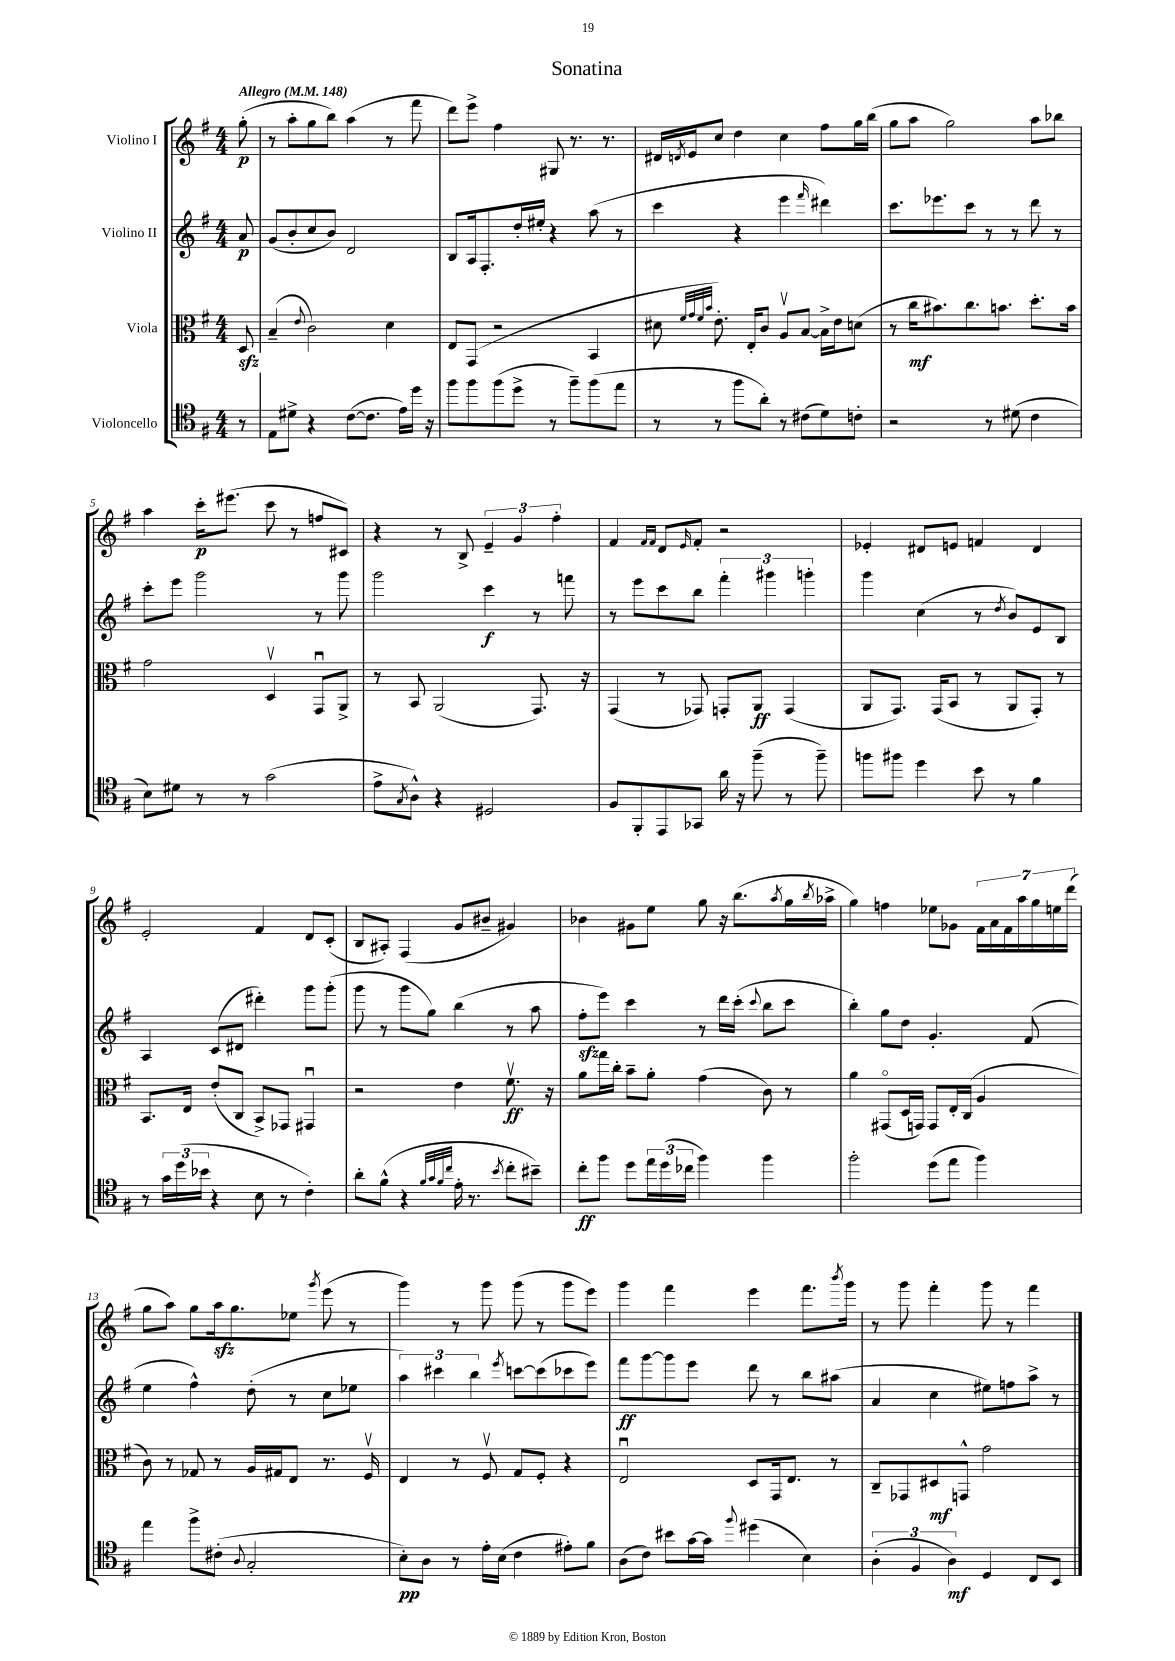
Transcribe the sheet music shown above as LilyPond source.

\header { title = "Sonatina" }
<<
\new StaffGroup <<
\new Staff = "s0" \with { instrumentName = "Violino I" } {
    \clef treble \key g \major \numericTimeSignature \time 4/4 \partial 8 \tempo "Allegro" 4 = 148
    g''8-.\p( |
    r8 a''8-. g''8 b''8) a''4( r8 fis'''8 |
    d'''8) e'''8-> fis''4 gis8 r8. r8. |
    dis'16 \acciaccatura { d'8 } e'16 c''8 d''4 c''4 fis''8 g''16 b''16( |
    g''8 a''8 g''2) a''8 bes''8 |
    a''4 c'''16-.\p eis'''8.( c'''8 r8 f''8 cis'8) |
    r4 r8 b8-> \tuplet 3/2 { e'4-- g'4 fis''4-. } |
    fis'4 \grace { fis'16 fis'16 } d'8 \grace { e'16 } fis'8-. r2 |
    ees'4-. dis'8 e'8 f'4 dis'4 |
    e'2-. fis'4 d'8 c'8-.( |
    b8 ais8-.) fis4( g'8 bis'8-- gis'4) |
    bes'4 gis'8 e''8 g''8 r16 b''8.( \acciaccatura { a''8 } g''16 \acciaccatura { b''8 } aes''16-> |
    g''4) f''4 ees''8 ges'8 \tuplet 7/4 { fis'16 a'16 fis'16 a''16 g''16 e''16 d'''16( } |
    g''8 a''8) g''8 a''16\sfz g''8. ees''8 \acciaccatura { g'''8 } e'''8( r8 |
    g'''4) r8 g'''8 g'''8( r8 g'''8 e'''8) |
    g'''4 fis'''4 e'''4 fis'''8. \acciaccatura { b'''8 } g'''16 |
    r8 g'''8 fis'''4-. g'''8 r8 fis'''4 \bar "|." |
}
\new Staff = "s1" \with { instrumentName = "Violino II" } {
    \clef treble \key g \major \numericTimeSignature \time 4/4 \partial 8
    a'8\p |
    g'8( b'8-. c''8 b'8) d'2 |
    b8 a16 fis8.-. d''16-. eis''16-. r4 a''8( r8 |
    c'''4 r4 e'''4 \grace { fis'''16 } dis'''4) |
    c'''8. ees'''8. c'''8 r8 r8 d'''8 r8 |
    c'''8-. e'''8 g'''2 r8 g'''8 |
    g'''2 c'''4\f r8 f'''8 |
    r8 e'''8 c'''8 b''8 \tuplet 3/2 { fis'''4-. gis'''4 g'''4-. } |
    g'''4 c''4( r8 \acciaccatura { d''8 } b'8) e'8 b8 |
    a4 c'8( dis'8 dis'''4-.) g'''8 g'''8-.( |
    g'''8 r8 g'''8 g''8) b''4( r8 a''8 |
    fis''8-.\sfz e'''8) c'''4 r8 d'''16 c'''16-.( \appoggiatura { c'''8 } b''8 c'''8 |
    b''4-.) g''8 d''8 g'4.-. fis'8( |
    e''4 fis''4-^) d''8-.( r8 c''8 ees''8 |
    \tuplet 3/2 { a''4) cis'''4 b''4 } \acciaccatura { e'''8 } c'''8~ c'''8( ces'''8 e'''8) |
    fis'''8\ff g'''8~ g'''8 e'''8 d'''8 r8 b''8 ais''8( |
    a'4 c''4 eis''8) f''8 a''8-> r8 \bar "|." |
}
\new Staff = "s2" \with { instrumentName = "Viola" } {
    \clef alto \key g \major \numericTimeSignature \time 4/4 \partial 8
    d8\sfz |
    b4--( \appoggiatura { e'8 } c'2) d'4 |
    e8 g,8( r2 b,4 |
    dis'8 \grace { fis'32 g'32 fis'32 b'32 } e'8.-.) e16-. c'8 a8\upbow b8~ b16-> e'16 d'8( |
    r8 c''16\mf bis'8.) c''8. b'8. d''8.-. b'16 |
    g'2 d4\upbow g,8\downbow a,8-> |
    r8 b,8 a,2( g,8.) r16 |
    g,4( r8 ges,8) g,8-. a,8\ff g,4( |
    a,8 g,8.) g,16( b,8 r8 a,8 g,8-.) r8 |
    b,8. e16 e'8-.( c8 b,8->) ges,8 gis,4\downbow |
    r2 e'4 fis'8.\upbow\ff r16 |
    a'8 g''16 c''16-. b'8-- a'8-. g'4( c'8) r8 |
    a'4 gis,8\flageolet( d16 g,16) g,8 e16-. c16( a4 |
    c'8) r8 ges8 r8 a16 gis16 e8 r8. fis16\upbow |
    e4 r8 fis8\upbow g8 fis8-. r4 |
    e2\downbow d8 g,16 e8. r8 |
    c8-- ges,8 dis8\mf g,8-^ g'2 \bar "|." |
}
\new Staff = "s3" \with { instrumentName = "Violoncello" } {
    \clef tenor \key g \major \numericTimeSignature \time 4/4 \partial 8
    r8 |
    e8 dis'8-> r4 c'8~( c'8. e'16) d''16 r16 |
    fis''8 fis''8 fis''8( d''8-> r8 fis''8--) fis''8( e''8 |
    r8 r8 fis''8 a'8-.) r8 cis'8( d'8) c'8-. |
    r2 r8 dis'8( c'4 |
    b8) dis'8 r8 r8 g'2( |
    e'8-> \acciaccatura { g8 } a8-^) r4 dis2 |
    fis8 fis,8-. e,8 ges,8 a'16 r16 fis''8--( r8 fis''8--) |
    f''8 fis''8 d''4 b'8 r8 fis'4 |
    r8 \tuplet 3/2 { g'16 d''16( bes'16 } r4 b8 r8 c'4-.) |
    a'8-. fis'8-^( r4 \grace { fis'32 g'32 fis'32 c''32 } e'16-. r8. \acciaccatura { b'8 } c''8-. bis'8--) |
    c''8-.\ff fis''8 d''8 \tuplet 3/2 { e''16 d''16( ces''16 } fis''4) fis''4 |
    fis''2-. d''8( e''8 fis''4) |
    e''4 fis''8-> cis'8-.( \appoggiatura { a8 } g2-. |
    b8-.\pp) a8 r8 e'16-. b16( c'4 eis'8-.) fis'8 |
    a8( c'8) bis'8 g'16~ g'16 \appoggiatura { fis''8 } dis''4( b4) |
    \tuplet 3/2 { a4-.( fis4 a4\mf) } d4 c8 b,8 \bar "|." |
}
>>
>>
